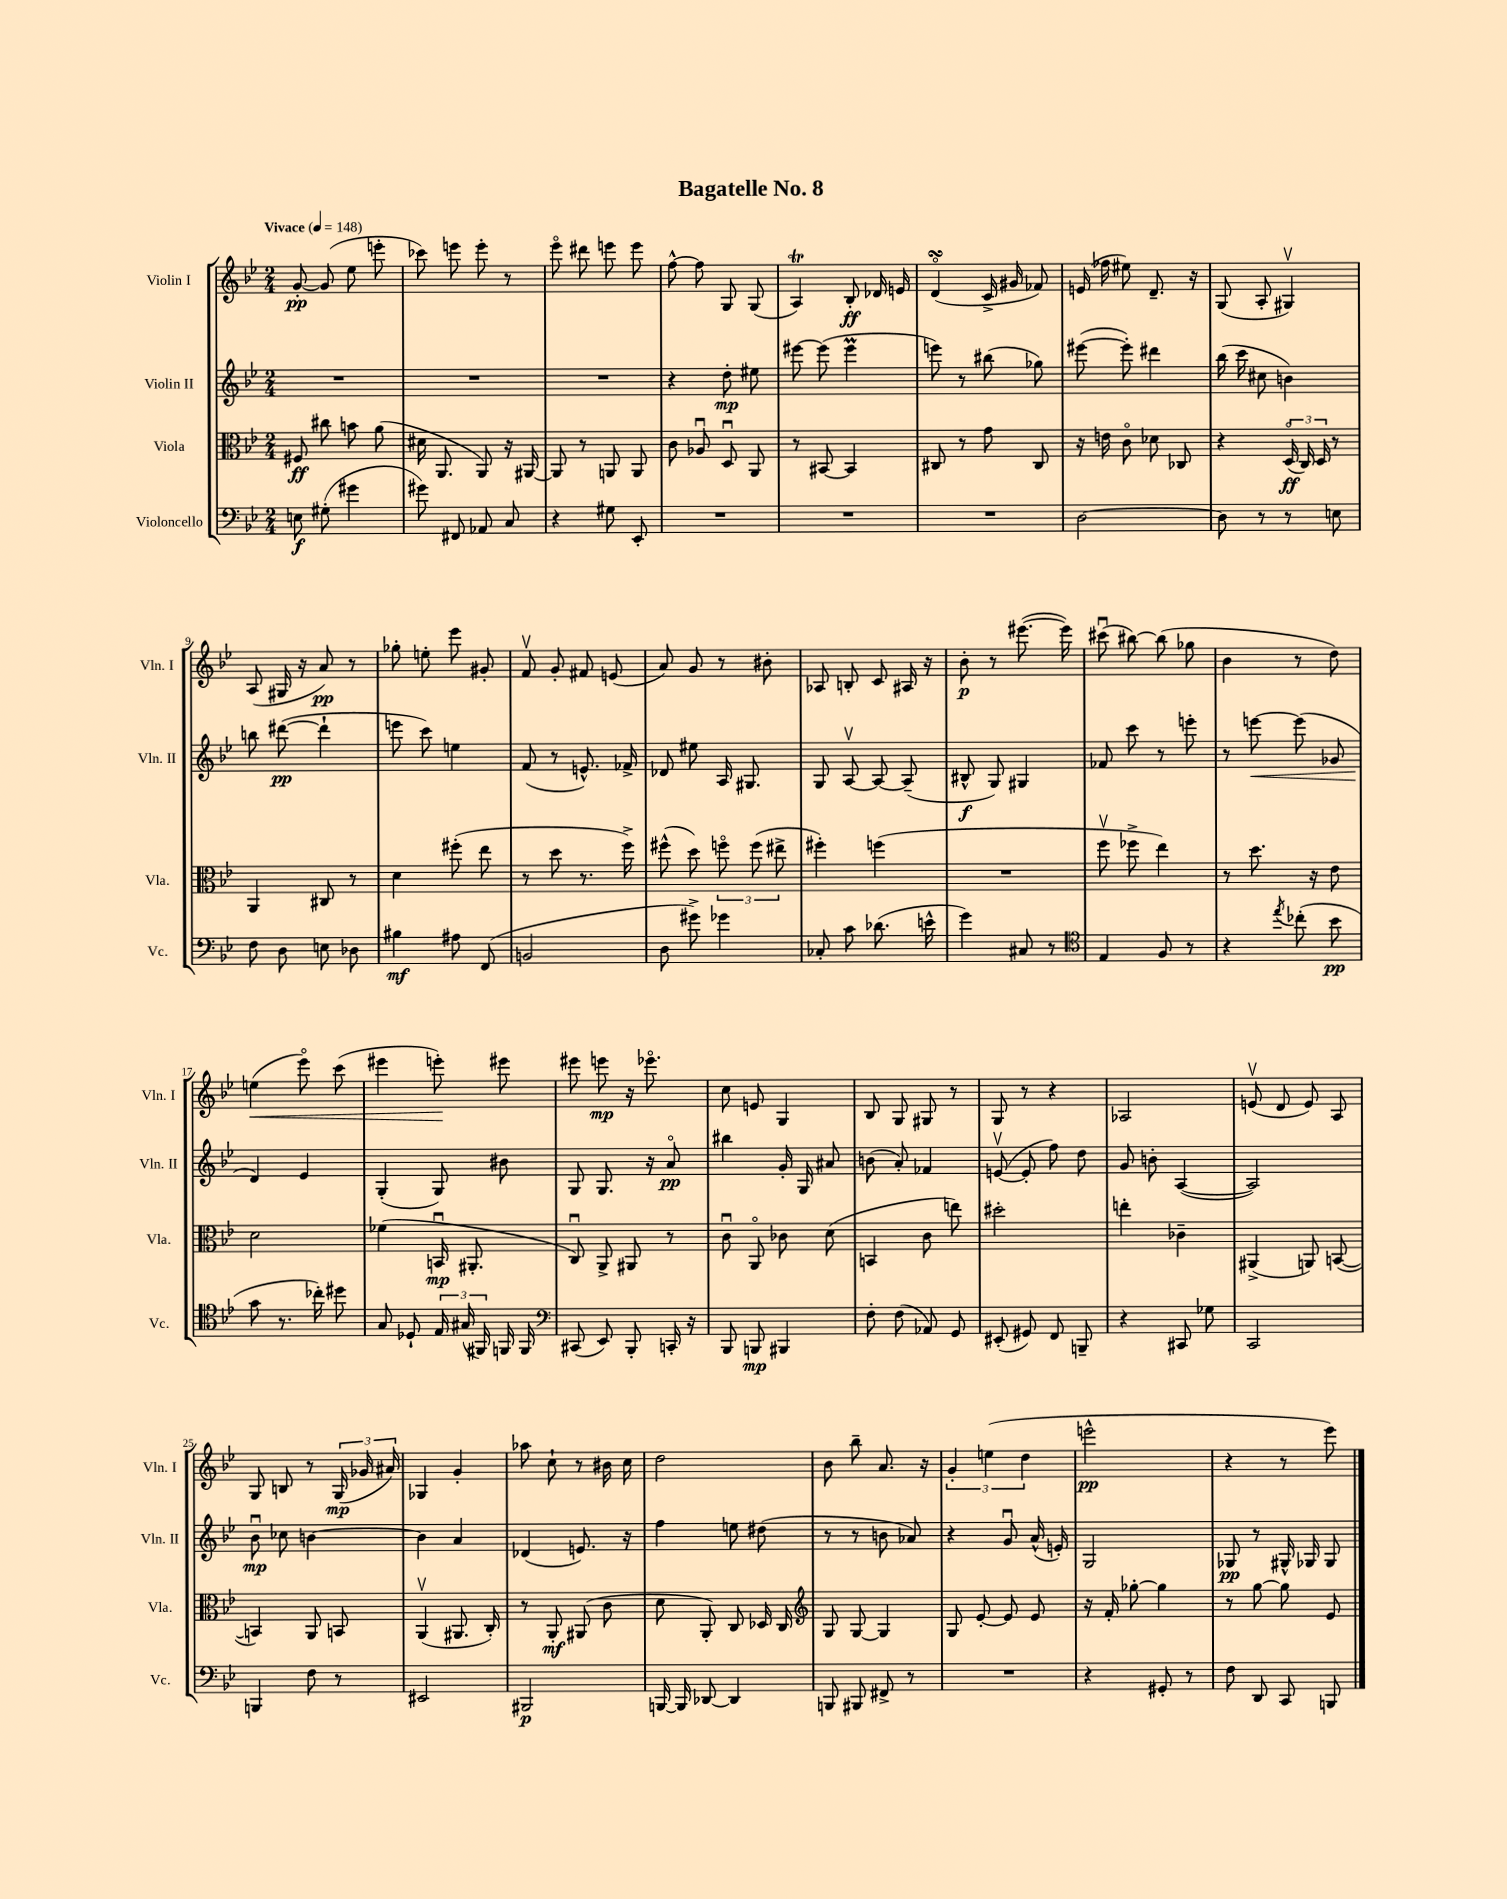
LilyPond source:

\header { title = "Bagatelle No. 8" }
<<
\new StaffGroup <<
\new Staff = "s0" \with { instrumentName = "Violin I" shortInstrumentName = "Vln. I" } {
    \clef treble \key bes \major \numericTimeSignature \time 2/4 \tempo "Vivace" 4 = 148
    \autoBeamOff g'8~-.\pp g'8( ees''8 e'''8-. |
    ces'''8) e'''8 e'''8-. r8 |
    ees'''8\flageolet dis'''8 e'''8 e'''8 |
    f''8~-^ f''8 g8 g8( |
    a4\trill) bes8-.\ff des'16 e'16 |
    d'4\flageolet\turn( c'16-> gis'16 fes'8) |
    e'16( fes''16 eis''8) d'8.-- r16 |
    g8( a8-. gis4\upbow) |
    a8( gis16 r16 a'8\pp) r8 |
    ges''8-. e''8-. ees'''8 gis'8-. |
    f'8\upbow g'8-. fis'8 e'8( |
    a'8) g'8 r8 bis'8-. |
    aes8 b8-. c'8 ais16 r16 |
    bes'8-.\p r8 eis'''8.~( eis'''16) |
    cis'''8\downbow( bis''8~) bis''8( ges''8 |
    bes'4 r8 d''8) |
    e''4\<( ees'''8\flageolet) c'''8( |
    eis'''4 e'''8-.\!) eis'''8 |
    eis'''8 e'''8\mp r16 ees'''8.\flageolet |
    c''8 e'8 g4 |
    bes8 g8 gis8 r8 |
    g8 r8 r4 |
    aes2 |
    e'8\upbow( d'8 e'8) a8 |
    g8 b8 r8 \tuplet 3/2 { g16\mp( ges'16 ais'16) } |
    ges4 g'4-. |
    aes''8 c''8-! r8 bis'16 c''16 |
    d''2 |
    bes'8 bes''8-- a'8. r16 |
    \tuplet 3/2 { g'4-. e''4( d''4 } |
    e'''2-^\pp |
    r4 r8 ees'''8) \bar "|." |
}
\new Staff = "s1" \with { instrumentName = "Violin II" shortInstrumentName = "Vln. II" } {
    \clef treble \key bes \major \numericTimeSignature \time 2/4
    \autoBeamOff R2 |
    R2 |
    R2 |
    r4 d''8-.\mp eis''8 |
    eis'''8~ eis'''8( eis'''4\prall |
    e'''8) r8 bis''8( ges''8) |
    eis'''8~( eis'''8-.) dis'''4 |
    bes''16( c'''16 cis''8 b'4) |
    b''8 dis'''8~\pp( dis'''4-! |
    e'''8 c'''8) e''4 |
    f'8( r8 e'8.-^) fes'16-> |
    des'8 eis''8 a16 gis8. |
    g8 a8~\upbow a8~ a8--( |
    bis8-^\f g8) gis4 |
    fes'8 c'''8 r8 e'''8-. |
    r8 e'''8~\< e'''8( ges'8 |
    d'4\!) ees'4 |
    g4-.( g8) bis'8 |
    g8 g8. r16 a'8\flageolet\pp |
    bis''4 g'16-. g16 ais'8 |
    b'8( a'8-.) fes'4 |
    e'8~\upbow( e'8-. f''8) d''8 |
    g'8 b'8-. a4~( |
    a2) |
    bes'8\downbow\mp ces''8 b'4~ |
    b'4 a'4 |
    des'4( e'8.) r16 |
    f''4 e''8 dis''8( |
    r8 r8 b'8 aes'8) |
    r4 g'8\downbow a'16-^( e'16-.) |
    g2 |
    ges8\pp r8 gis16-^ ges16 ges8 \bar "|." |
}
\new Staff = "s2" \with { instrumentName = "Viola" shortInstrumentName = "Vla." } {
    \clef alto \key bes \major \numericTimeSignature \time 2/4
    \autoBeamOff fis8\ff cis''8 b'8 a'8( |
    dis'16 a,8. a,8) r16 ais,16~ |
    ais,8 r8 a,8 a,8 |
    c'8 aes8\downbow d8\downbow a,8 |
    r8 bis,8~ bis,4 |
    cis8 r8 g'8 cis8 |
    r16 e'16 c'8\flageolet des'8 ces8 |
    r4 \tuplet 3/2 { d16\flageolet\ff( c16) d16 } r8 |
    a,4 cis8 r8 |
    d'4 fis''8-.( ees''8 |
    r8 d''8 r8. f''16->) |
    fis''8-^( d''8) \tuplet 3/2 { f''8\flageolet f''8( eis''8-> } |
    fis''4-.) f''4( |
    R2 |
    f''8\upbow fes''8-> ees''4) |
    r8 d''8. r16 ees'8 |
    d'2 |
    fes'4( b,16\downbow\mp ais,8.-. |
    c8\downbow) a,8-> ais,8 r8 |
    c'8\downbow a,8\flageolet ces'8 d'8( |
    b,4 c'8 e''8) |
    dis''2-. |
    e''4-. ces'4-- |
    ais,4->( a,8) b,8~( |
    b,4) a,8 b,8 |
    a,4\upbow( ais,8. c16-.) |
    r8 a,8-.\mf ais,8( c'8 |
    d'8 a,8-.) c8 des16 c16 |
    \clef treble g8 g8~ g4 |
    g8 ees'8~-. ees'8 ees'8 |
    r16 f'16-. ges''8~-. ges''4 |
    r8 g''8~ g''8 ees'8 \bar "|." |
}
\new Staff = "s3" \with { instrumentName = "Violoncello" shortInstrumentName = "Vc." } {
    \clef bass \key bes \major \numericTimeSignature \time 2/4
    \autoBeamOff e8\f gis8-.( gis'4 |
    gis'8) fis,8 aes,8 c8 |
    r4 gis8 ees,8-. |
    R2 |
    R2 |
    R2 |
    d2~ |
    d8 r8 r8 e8 |
    f8 d8 e8 des8 |
    bis4\mf ais8 f,8( |
    b,2 |
    d8 gis'8->) ges'4 |
    ces8-. c'8 des'8.( e'16-^ |
    g'4) cis8 r8 |
    \clef tenor ees4 f8 r8 |
    r4 \acciaccatura { ees''8 } ces''8-.( bes'8\pp |
    g'8 r8. ces''16-.) dis''8 |
    g8 des8-! \tuplet 3/2 { ees16 gis16( fis,16) } f,16 f,16 |
    \clef bass cis,8( ees,8) bes,,8-. c,16-. r16 |
    bes,,8 b,,8\mp bis,,4 |
    f8-. f8( aes,8) g,8 |
    eis,8-.( gis,8) f,8 b,,8-- |
    r4 cis,8 ges8 |
    c,2 |
    b,,4 f8 r8 |
    eis,2 |
    bis,,2\p |
    b,,16~ b,,16 des,8~ des,4 |
    b,,8 bis,,8 fis,8-> r8 |
    R2 |
    r4 gis,8-. r8 |
    f8 d,8 c,8 b,,8 \bar "|." |
}
>>
>>
